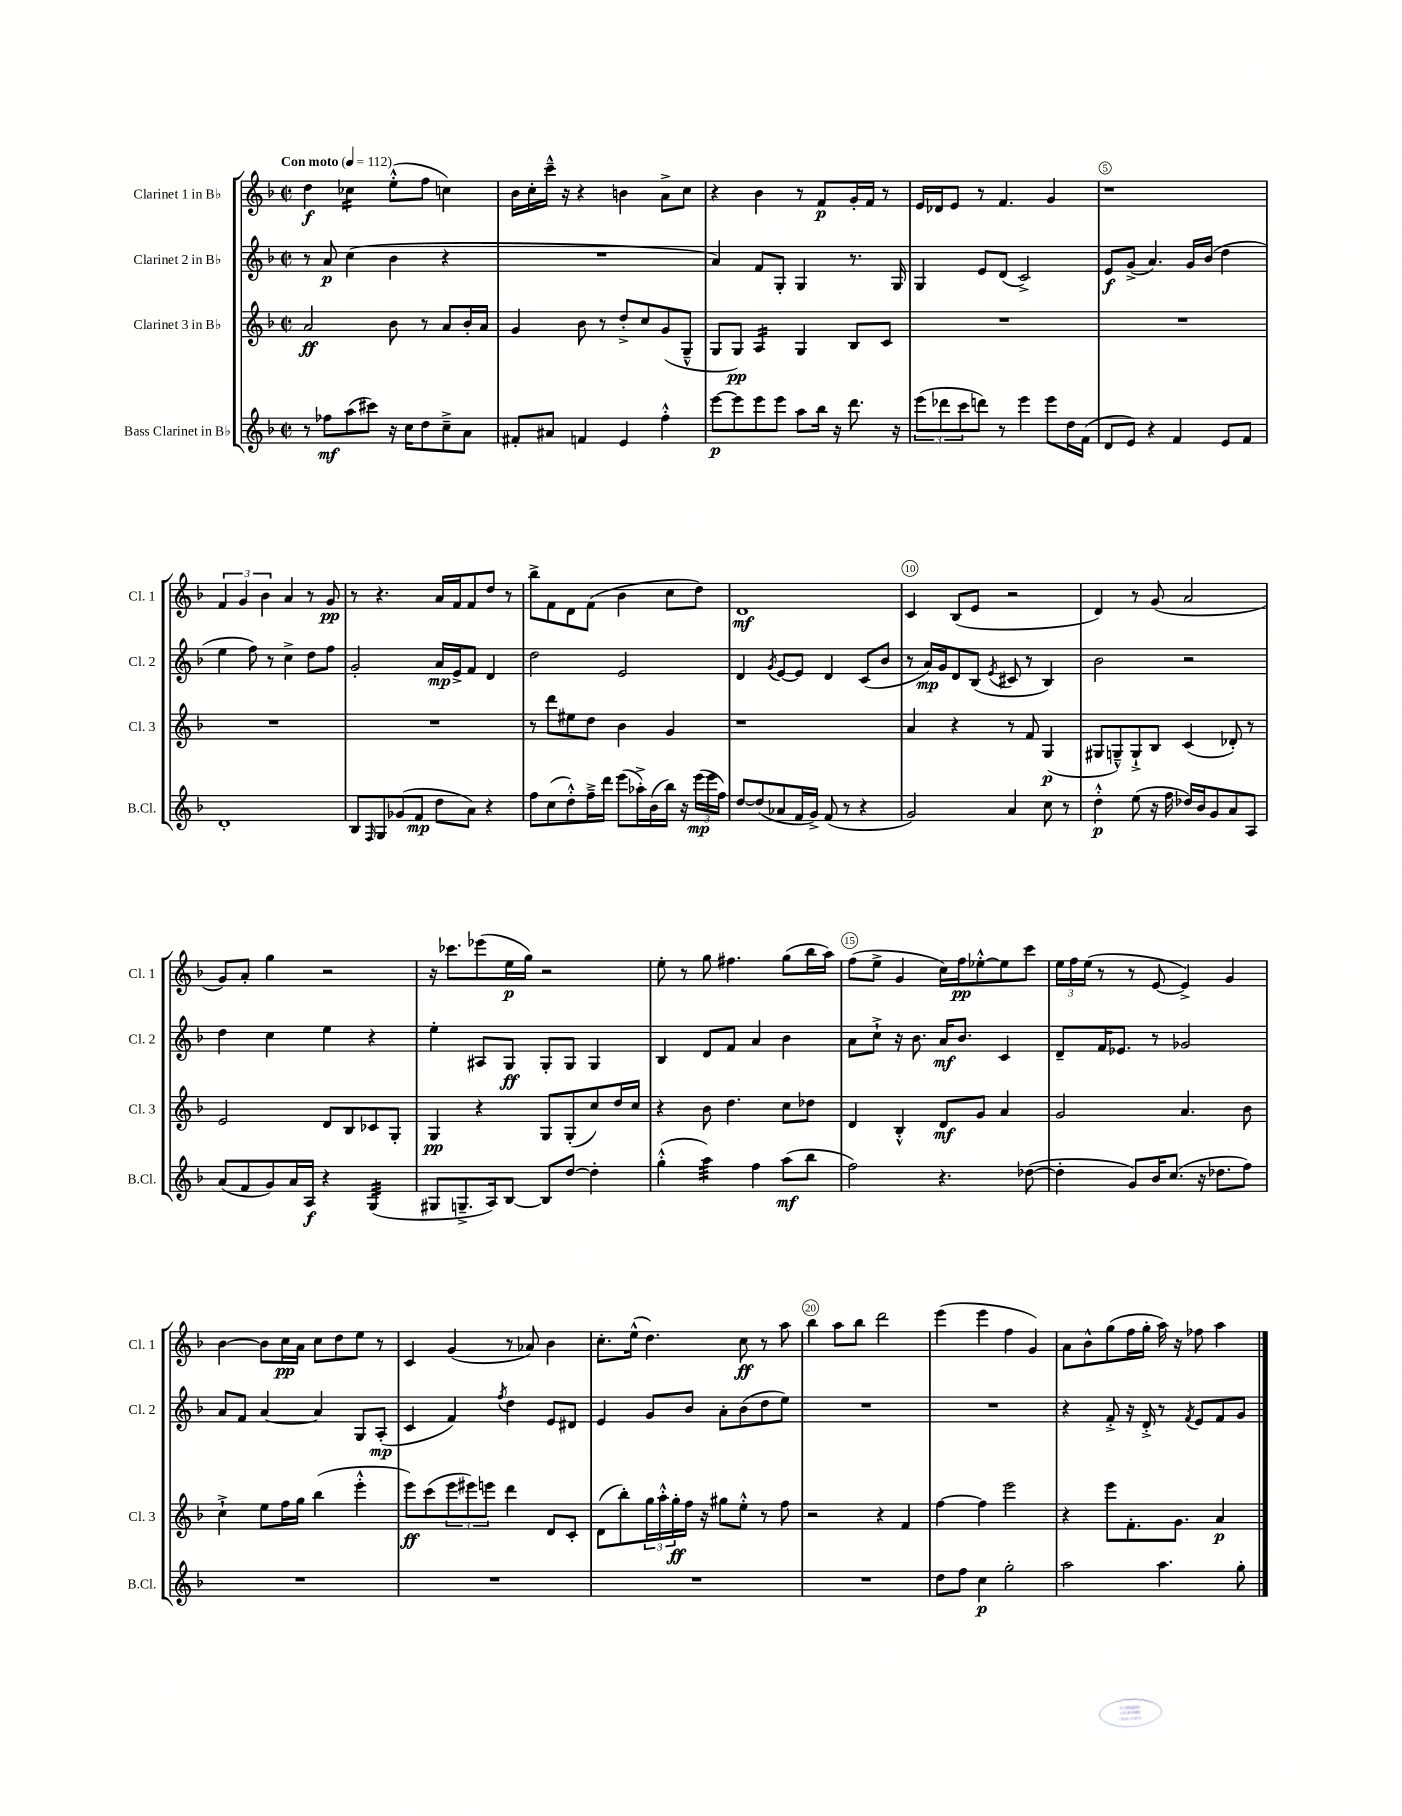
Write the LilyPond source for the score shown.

<<
\new StaffGroup <<
\new Staff = "s0" \with { instrumentName = "Clarinet 1 in Bb" shortInstrumentName = "Cl. 1" } {
    \clef treble \key f \major \defaultTimeSignature \time 2/2 \tempo "Con moto" 4 = 112
    d''4\f ces''4:16 e''8-.-^( f''8 c''4) |
    bes'16 c''16-. c'''16---^ r16 r4 b'4 a'8-> c''8 |
    r4 bes'4 r8 f'8\p g'16-. f'16 r8 |
    e'16 des'16 e'8 r8 f'4. g'4 |
    r1 |
    \tuplet 3/2 { f'4 g'4 bes'4 } a'4 r8 g'8\pp |
    r8 r4. a'16 f'16 f'8 d''8 r8 |
    bes''8-> f'8 d'8 f'8( bes'4 c''8 d''8) |
    d'1\mf |
    c'4 bes8( e'8 r2 |
    d'4) r8 g'8( a'2 |
    g'8) a'8-. g''4 r2 |
    r16 ces'''8. ees'''8( e''16\p g''16) r2 |
    e''8-. r8 g''8 fis''4. g''8( bes''16 a''16) |
    f''8( e''8-> g'4 c''16) f''16\pp ees''8~-.-^ ees''8 c'''8 |
    \tuplet 3/2 { e''16 f''16 e''16( } r8 r8 e'8~ e'4->) g'4 |
    bes'4~ bes'8 c''16\pp a'16 c''8 d''8 e''8 r8 |
    c'4 g'4( r8 aes'8) bes'4 |
    c''8.-. e''16-^( d''4.) c''8\ff r8 a''8 |
    bes''4 a''8 bes''8 d'''2 |
    e'''4( e'''4 f''4 g'4) |
    a'8 bes'8-^ g''8( f''16 g''16-. a''16) r16 fes''8 a''4 \bar "|." |
}
\new Staff = "s1" \with { instrumentName = "Clarinet 2 in Bb" shortInstrumentName = "Cl. 2" } {
    \clef treble \key f \major \defaultTimeSignature \time 2/2
    r8 a'8\p c''4( bes'4 r4 |
    R1 |
    a'4) f'8 g8-. g4 r8. g16 |
    g4 e'8 d'8( c'2->) |
    e'8\f g'8->( a'4.) g'16 bes'16( d''4 |
    e''4 f''8) r8 c''4-> d''8 f''8 |
    g'2-. a'16\mp e'16-> f'8 d'4 |
    d''2 e'2 |
    d'4 \acciaccatura { g'8 } e'8~ e'8 d'4 c'8( bes'8 |
    r8 a'16\mp) g'16 d'8 bes8( \acciaccatura { e'8 } cis'8 r8 bes4) |
    bes'2 r2 |
    d''4 c''4 e''4 r4 |
    e''4-. ais8 g8\ff g8-. g8 g4 |
    bes4 d'8 f'8 a'4 bes'4 |
    a'8 c''8-!-> r16 bes'8. a'16\mf bes'8. c'4 |
    d'8-- f'16 ees'8. r8 ges'2 |
    a'8 f'8 a'4~ a'4 g8 a8-.\mp( |
    c'4 f'4) \acciaccatura { f''8 } d''4 e'8 dis'8 |
    e'4 g'8 bes'8 a'8-. bes'8( d''8 e''8) |
    R1 |
    R1 |
    r4 f'8-.-> r16 d'16-.-> r8 \acciaccatura { f'8 } e'8 f'8 g'8 \bar "|." |
}
\new Staff = "s2" \with { instrumentName = "Clarinet 3 in Bb" shortInstrumentName = "Cl. 3" } {
    \clef treble \key f \major \defaultTimeSignature \time 2/2
    a'2\ff bes'8 r8 a'8 bes'16-. a'16 |
    g'4 bes'8 r8 d''8-.-> c''8 g'8( g8---^ |
    g8 g8\pp) a4:16 g4 bes8 c'8 |
    R1 |
    R1 |
    R1 |
    R1 |
    r8 d'''8 eis''8 d''8 bes'4 g'4 |
    r1 |
    a'4 r4 r8 f'8 g4\p( |
    gis8 g8---^) g8-!-> bes8 c'4( des'8-.) r8 |
    e'2 d'8 bes8 ces'8 g8-. |
    g4\pp r4 g8 g8-.( c''8) d''16 c''16 |
    r4 bes'8 d''4. c''8 des''8 |
    d'4 bes4-.-^ d'8\mf g'8 a'4 |
    g'2 a'4. bes'8 |
    c''4-!-> e''8 f''16 g''16 bes''4( e'''4-.-^ |
    e'''8\ff) c'''8( \tuplet 3/2 { e'''8 eis'''8) e'''8 } d'''4 d'8 c'8-. |
    d'8( bes''8-.) \tuplet 3/2 { g''16 a''16-.-^ g''16-.\ff } f''16 r16 gis''8 e''8-.-^ r8 f''8 |
    r2 r4 f'4 |
    f''4~ f''4 e'''2 |
    r4 e'''8 f'8.-. g'8. a'4\p \bar "|." |
}
\new Staff = "s3" \with { instrumentName = "Bass Clarinet in Bb" shortInstrumentName = "B.Cl." } {
    \clef treble \key f \major \defaultTimeSignature \time 2/2
    r8 fes''8\mf a''8( cis'''8) r16 c''16 d''8 c''8---> a'8 |
    fis'8-. ais'8 f'4 e'4 f''4-.-^ |
    e'''8~\p e'''8 e'''8 e'''8 a''8 bes''16 r16 d'''8. r16 |
    \tuplet 3/2 { e'''8( des'''8 c'''8 } d'''8) r8 e'''4 e'''8 d''16 f'16( |
    d'8 e'8) r4 f'4 e'8 f'8 |
    d'1-. |
    bes8 \grace { f16 } g8 ges'8( f'8\mp d''8 a'8) r4 |
    f''8 c''8( d''8-.-^) f''16---> d'''16 e'''8( aes''16-.->) bes'16( bes''16) r16 \tuplet 3/2 { e'''16\mp( e'''16 f''16) } |
    d''8~ d''8( aes'8 f'16 g'16->) f'8( r8 r4 |
    g'2) a'4 c''8 r8 |
    d''4-.-^\p e''8( r16 f''16 des''16) bes'16 g'8 a'8 a8 |
    a'8( f'8 g'8) a'16 a16\f r4 g4:32( |
    gis8 g8.---> a16) bes8~ bes8 d''8~ d''4-. |
    g''4-.-^( a''4:32) f''4 a''8\mf( bes''8 |
    f''2) r4. des''8~( |
    des''4-. g'8) bes'16 c''8.( r16 des''8. f''8) |
    R1 |
    R1 |
    R1 |
    R1 |
    d''8 f''8 c''4\p g''2-. |
    a''2 a''4. g''8-. \bar "|." |
}
>>
>>
\layout { \context { \Score \override BarNumber.break-visibility = ##(#f #t #t) barNumberVisibility = #(every-nth-bar-number-visible 5) \override BarNumber.stencil = #(make-stencil-circler 0.1 0.3 ly:text-interface::print) } }
